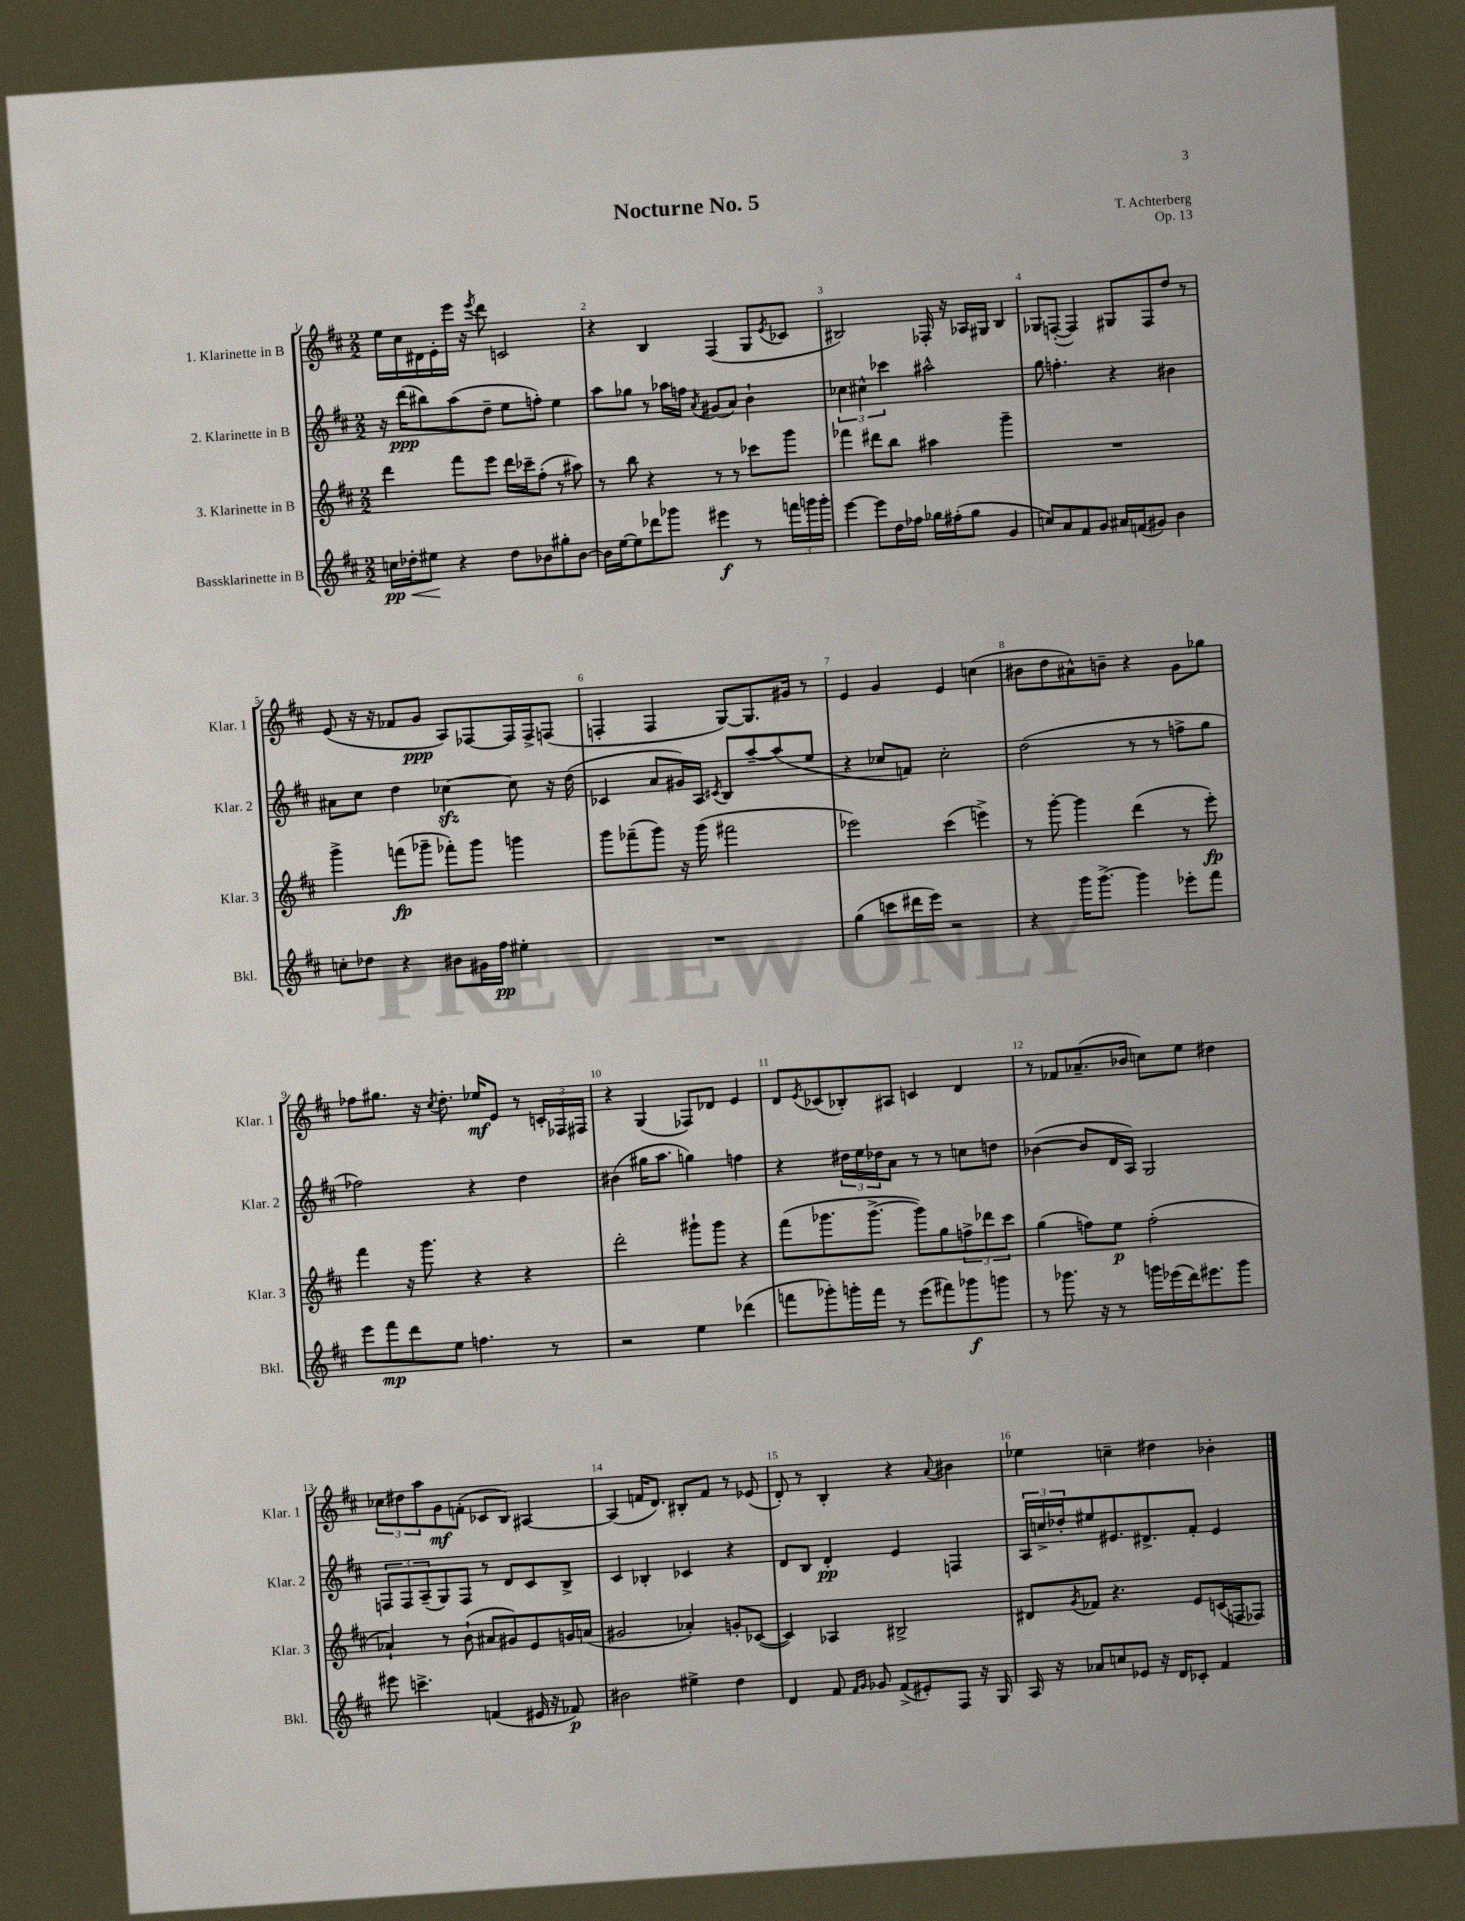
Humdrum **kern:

**kern	**dynam	**kern	**dynam	**kern	**dynam	**kern	**dynam
*part4	*part4	*part3	*part3	*part2	*part2	*part1	*part1
*staff4	*staff4	*staff3	*staff3	*staff2	*staff2	*staff1	*staff1
*I"Bassklarinette in B	*	*I"3. Klarinette in B	*	*I"2. Klarinette in B	*	*I"1. Klarinette in B	*
*I'Bkl.	*	*I'Klar. 3	*	*I'Klar. 2	*	*I'Klar. 1	*
*clefG2	*	*clefG2	*	*clefG2	*	*clefG2	*
*k[f#c#]	*	*k[f#c#]	*	*k[f#c#]	*	*k[f#c#]	*
*M2/2	*	*M2/2	*	*M2/2	*	*M2/2	*
=1	=1	=1	=1	=1	=1	=1	=1
!	!LO:HP:b	!	!	!	!	!	!
16ccn\LL	< pp	4ddd\	.	16r	.	16ee\LL	.
16dd-X'\J	.	.	.	(16ddd\KL	ppp	16cc#\	.
8ee#X\J	.	.	.	8bb#X\)	.	16d#X\	.
.	.	.	.	.	.	16e'\	.
4r	[	8fff#\L	.	(8aa\	.	16eee\JJ	.
.	.	.	.	.	.	16r	.
.	.	.	.	.	.	8qeee/	.
.	.	8eee\J	.	8dd~\J	.	8ddd\	.
8dd-\L	.	16ddd\LL	.	8ee\L	.	2cn/	.
.	.	16ccc-X~\J	.	.	.	.	.
8b-X\	.	(8ff#'\J	.	8ffn'\J)	.	.	.
8gg#X'\	.	8r	.	4ee\	.	.	.
[8b-\J	.	8aa#X\)	.	.	.	.	.
=2	=2	=2	=2	=2	=2	=2	=2
16b-\LL]	.	8r	.	8aa\L	.	4r	.
[16ee\J	.	.	.	.	.	.	.
8ee\]	.	8bb\	.	8gg-X\J	.	.	.
8ddd-X\	.	4r	.	8r	.	4B/	.
8ggg-X\J	.	.	.	16aa-X\LL	.	.	.
.	.	.	.	16ffn\JJ	.	.	.
.	.	.	.	8qa/	.	.	.
4eee#X\	f	8r	.	(8g#X/L	.	(4F#/	.
.	.	8r	.	8a/J)	.	.	.
8r	.	8ccc-X\L	.	4b`\	.	8G/L	.
.	.	.	.	.	.	8qe/	.
24fffn\LL	.	8ggg\J	.	.	.	8c-X/J	.
24gggn\	.	.	.	.	.	.	.
24ggg'\JJ	.	.	.	.	.	.	.
=3	=3	=3	=3	=3	=3	=3	=3
[4eee\	.	4fff-X\	.	6cc-X\	.	2B#X/)	.
.	.	.	.	6cc#X^^\	.	.	.
8eee\L]	.	8ddd#X\L	.	.	.	.	.
.	.	.	.	6ccc-X\	.	.	.
16dd\L	.	8bb\J	.	.	.	.	.
16ff-X\JJ	.	.	.	.	.	.	.
16gg-X\LL	.	4aa#X\	.	2aa#X^^\	.	16F-X'/	.
(16ff#X'\J	.	.	.	.	.	16r	.
8gg-\J	.	.	.	.	.	16A-X/LL	.
.	.	.	.	.	.	16G#X/JJ	.
4g/	.	4ggg~\	.	.	.	4B#/	.
=4	=4	=4	=4	=4	=4	=4	=4
8ccn/L)	.	1r	.	8gg\	.	8G-X/L	.
8a/	.	.	.	4.ffn'\	.	([8Fn'/J	.
8f#/	.	.	.	.	.	4F/])	.
8g/J	.	.	.	.	.	.	.
16a#X/LL	.	.	.	4r	.	8G#X/L	.
(16fn/J	.	.	.	.	.	.	.
8g#X/J)	.	.	.	.	.	8F/	.
4b\	.	.	.	4b#X\	.	8dd/J	.
.	.	.	.	.	.	8r	.
!!LO:LB:g=z
=5	=5	=5	=5	=5	=5	=5	=5
8ccn'\L	.	4ggg^\	.	8a#X\L	.	(8e/	.
8dd-X\J	.	.	.	8cc#\J	.	16r	.
.	.	.	.	.	.	16r	.
4r	.	(8fffn\L	fp	4dd\	.	8f-X/L	.
.	.	8ggg-X~\J	.	.	.	8g/J	ppp
8b#X\L	.	8fff-X'\L)	.	[4cc-Xzz\	.	8A/L)	.
16g#X\L	.	8ggg-\J	.	.	.	[8F-X/	.
16ff#\JJ	pp	.	.	.	.	.	.
4ee#X'\	.	4gggn\	.	8cc-\]	.	16F-/L]	.
.	.	.	.	.	.	16F-^/J	.
.	.	.	.	16r	.	(8Fn/J	.
.	.	.	.	(16dd\	.	.	.
=6	=6	=6	=6	=6	=6	=6	=6
1r	.	8ggg\L	.	4c-X/	.	4Fn'/	.
.	.	(8fff-X~\	.	.	.	.	.
.	.	8ggg\J)	.	8a/L	.	4F/	.
.	.	16r	.	16g#X/L)	.	.	.
.	.	(16ggg\	.	16A/JJ	.	.	.
.	.	.	.	8qc#X/	.	.	.
.	.	2fff#X\	.	8B/L	.	[8G/L)	.
.	.	.	.	[8aa~/	.	8.G/]	.
.	.	.	.	(8aa/]	.	.	.
.	.	.	.	.	.	16g#X/Jk	.
.	.	.	.	8ee/J	.	8r	.
=7	=7	=7	=7	=7	=7	=7	=7
(4gg\	.	2eee-X\)	.	4r	.	4e/	.
8cccn\L	.	.	.	8cc-X/L	.	4g/	.
16ddd#X\L	.	.	.	8fn/J)	.	.	.
16eee\JJ)	.	.	.	.	.	.	.
2r	.	(4ccc#\	.	2cc-'\	.	4e/	.
.	.	4eeen^\)	.	.	.	(4ccn\	.
=8	=8	=8	=8	=8	=8	=8	=8
4r	.	8r	.	(2dd\	.	8b#X\L	.
.	.	[8ggg'\	.	.	.	8dd\	.
16ggg\KL	.	4ggg\]	.	.	.	8a#X^^\)	.
[8.ggg^\J	.	.	.	.	.	.	.
.	.	.	.	.	.	8bn~\J	.
4ggg\]	.	(4ddd\	.	8r	.	4r	.
.	.	.	.	8r	.	.	.
8eee-X'\L	.	8r	.	8ffn^\L	.	8g\L	.
8fff#\J	.	8eee'\)	fp	8gg\J	.	8gg-X\J	.
!!LO:LB:g=z
=9	=9	=9	=9	=9	=9	=9	=9
8eee\L	.	4fff#\	.	2ff-X\)	.	8ff-X\L	.
8fff#\	mp	.	.	.	.	8.gg#X\J	.
8ddd\	.	16r	.	.	.	.	.
.	.	8.ggg\	.	.	.	16r	.
.	.	.	.	.	.	8qcc#/	.
8ee\J	.	.	.	.	.	8.dd'\	.
4.ffn\	.	4r	.	4r	.	.	.
.	.	.	.	.	.	16ee-X/KL	mf
.	.	.	.	.	.	8e/J	.
.	.	4r	.	4dd\	.	8r	.
8r	.	.	.	.	.	24cn'/LL	.
.	.	.	.	.	.	24F-X/	.
.	.	.	.	.	.	24F#X/JJ	.
=10	=10	=10	=10	=10	=10	=10	=10
2r	.	2ddd'\	.	(4b#X\	.	4r	.
.	.	.	.	16gg#X\KL	.	(4G/	.
.	.	.	.	8.aa\J	.	.	.
4ee\	.	8ggg#X`\L	.	4ggn\)	.	8F-X/L)	.
.	.	8ggg#\J	.	.	.	8d-X/J	.
(4ddd-X\	.	4r	.	4ffn\	.	4e/	.
=11	=11	=11	=11	=11	=11	=11	=11
8fffn\L	.	(8fff#\L	.	4r	.	8d/L	.
.	.	.	.	.	.	8qe/	.
8ggg-X'\)	.	8.ggg-X\	.	.	.	(8c-X/	.
16gggn'\L	.	.	.	24dd#X\LL	.	8B-X'/)	.
.	.	.	.	24ee\	.	.	.
16fff\JJ	.	[8.ggg-^\J	.	.	.	.	.
.	.	.	.	24dd-X\J	.	.	.
8r	.	.	.	8a\J	.	8A#X/J	.
(8eee\L	.	8ggg-\L])	.	8r	.	4cn/	.
8fff#X\)	.	8gg\	.	8r	.	.	.
8ggg-X\	f	12ffn^\	.	8ccn\L	.	4d/	.
.	.	12ddd-X\	.	.	.	.	.
8gggn\J	.	.	.	8ddn\J	.	.	.
.	.	12ccc#\J	.	.	.	.	.
=12	=12	=12	=12	=12	=12	=12	=12
8r	.	(4gg\	.	([4b-X\	.	8r	.
8.ggg-X\	.	.	.	.	.	8f-X/L	.
.	.	8ffn\L)	.	8b-/L]	.	(8.a-X~/	.
16r	.	.	.	.	.	.	.
8r	.	8ee\J	p	16d/L	.	.	.
.	.	.	.	16A/JJ)	.	16b-X/Jk	.
16gggn\LL	.	(2ff'\	.	2G/	.	8ccn\L)	.
(16eee-X\	.	.	.	.	.	.	.
16ddd\J)	.	.	.	.	.	8ee\J	.
8.eee#X\	.	.	.	.	.	.	.
.	.	.	.	.	.	4dd#X\	.
8ggg\J	.	.	.	.	.	.	.
!!LO:LB:g=z
=13	=13	=13	=13	=13	=13	=13	=13
8eee#X\	.	4a-X`/)	.	12Fn/L	.	12cc-X\L	.
.	.	.	.	12F/	.	12dd#X\	.
4.cccn^\	.	.	.	.	.	.	.
.	.	.	.	(12A~/	.	12aa\	.
.	.	8r	.	8G/)	.	8g\	mf
.	.	(8b`\	.	8F/J	.	(8fn'\J	.
(4fn/	.	8a#X/L	.	8r	.	8c-X/L	.
.	.	8g#X/)	.	8d/L	.	8B/J)	.
16e#X/	.	8e/	.	8c#/	.	[4A#X/	.
16r	.	.	.	.	.	.	.
8f-X/)	p	16gn/L	.	8B^/J	.	.	.
.	.	(16an/JJ	.	.	.	.	.
=14	=14	=14	=14	=14	=14	=14	=14
2b#X\	.	2g#X/	.	4c#/	.	(4A#/]	.
.	.	.	.	4B-X'/	.	16fn/KL	.
.	.	.	.	.	.	8.d/J)	.
4ee#X^\	.	4a-X'/)	.	4c-X/	.	8B#X'/L	.
.	.	.	.	.	.	8f/J	.
4dd\	.	8gn'/L	.	4r	.	8r	.
.	.	([8c-X/J	.	.	.	(8e-X/	.
=15	=15	=15	=15	=15	=15	=15	=15
4d/	.	4c-/])	.	8d/L	.	8d'/)	.
.	.	.	.	8B/J	.	8r	.
8f#/	.	4A-X/	.	4d'/	pp	4B'/	.
16qqf#/LL	.	.	.	.	.	.	.
16qqg/JJ	.	.	.	.	.	.	.
8g-X/	.	.	.	.	.	.	.
(8f#^/L	.	2B#X^/	.	4e/	.	4r	.
8e#X'/)	.	.	.	.	.	.	.
.	.	.	.	.	.	8qqa/	.
8F#/J	.	.	.	4Fn/	.	4b#X\	.
16r	.	.	.	.	.	.	.
16G/	.	.	.	.	.	.	.
=16	=16	=16	=16	=16	=16	=16	=16
16A/	.	8d#X/L	.	24A/LL	.	4ee-X\	.
.	.	.	.	24ccn^/	.	.	.
16r	.	.	.	.	.	.	.
.	.	.	.	24dd-X'/J	.	.	.
.	.	8qg/	.	.	.	.	.
8a-X/L	.	8f-X/J	.	8ee#X/	.	.	.
8ccn/	.	4.r	.	8.e#X/	.	4ccn~\	.
8e-X/J	.	.	.	.	.	.	.
.	.	.	.	8.d#X^/	.	.	.
16r	.	.	.	.	.	4dd#X\	.
16d/KL	.	.	.	.	.	.	.
8c-X'/J	.	8e/L	.	8f#'/J	.	.	.
4f#/	.	(16cn/L	.	4e#/	.	4b-X'\	.
.	.	16Fn/J	.	.	.	.	.
.	.	8F-X/J)	.	.	.	.	.
==	==	==	==	==	==	==	==
*-	*-	*-	*-	*-	*-	*-	*-
